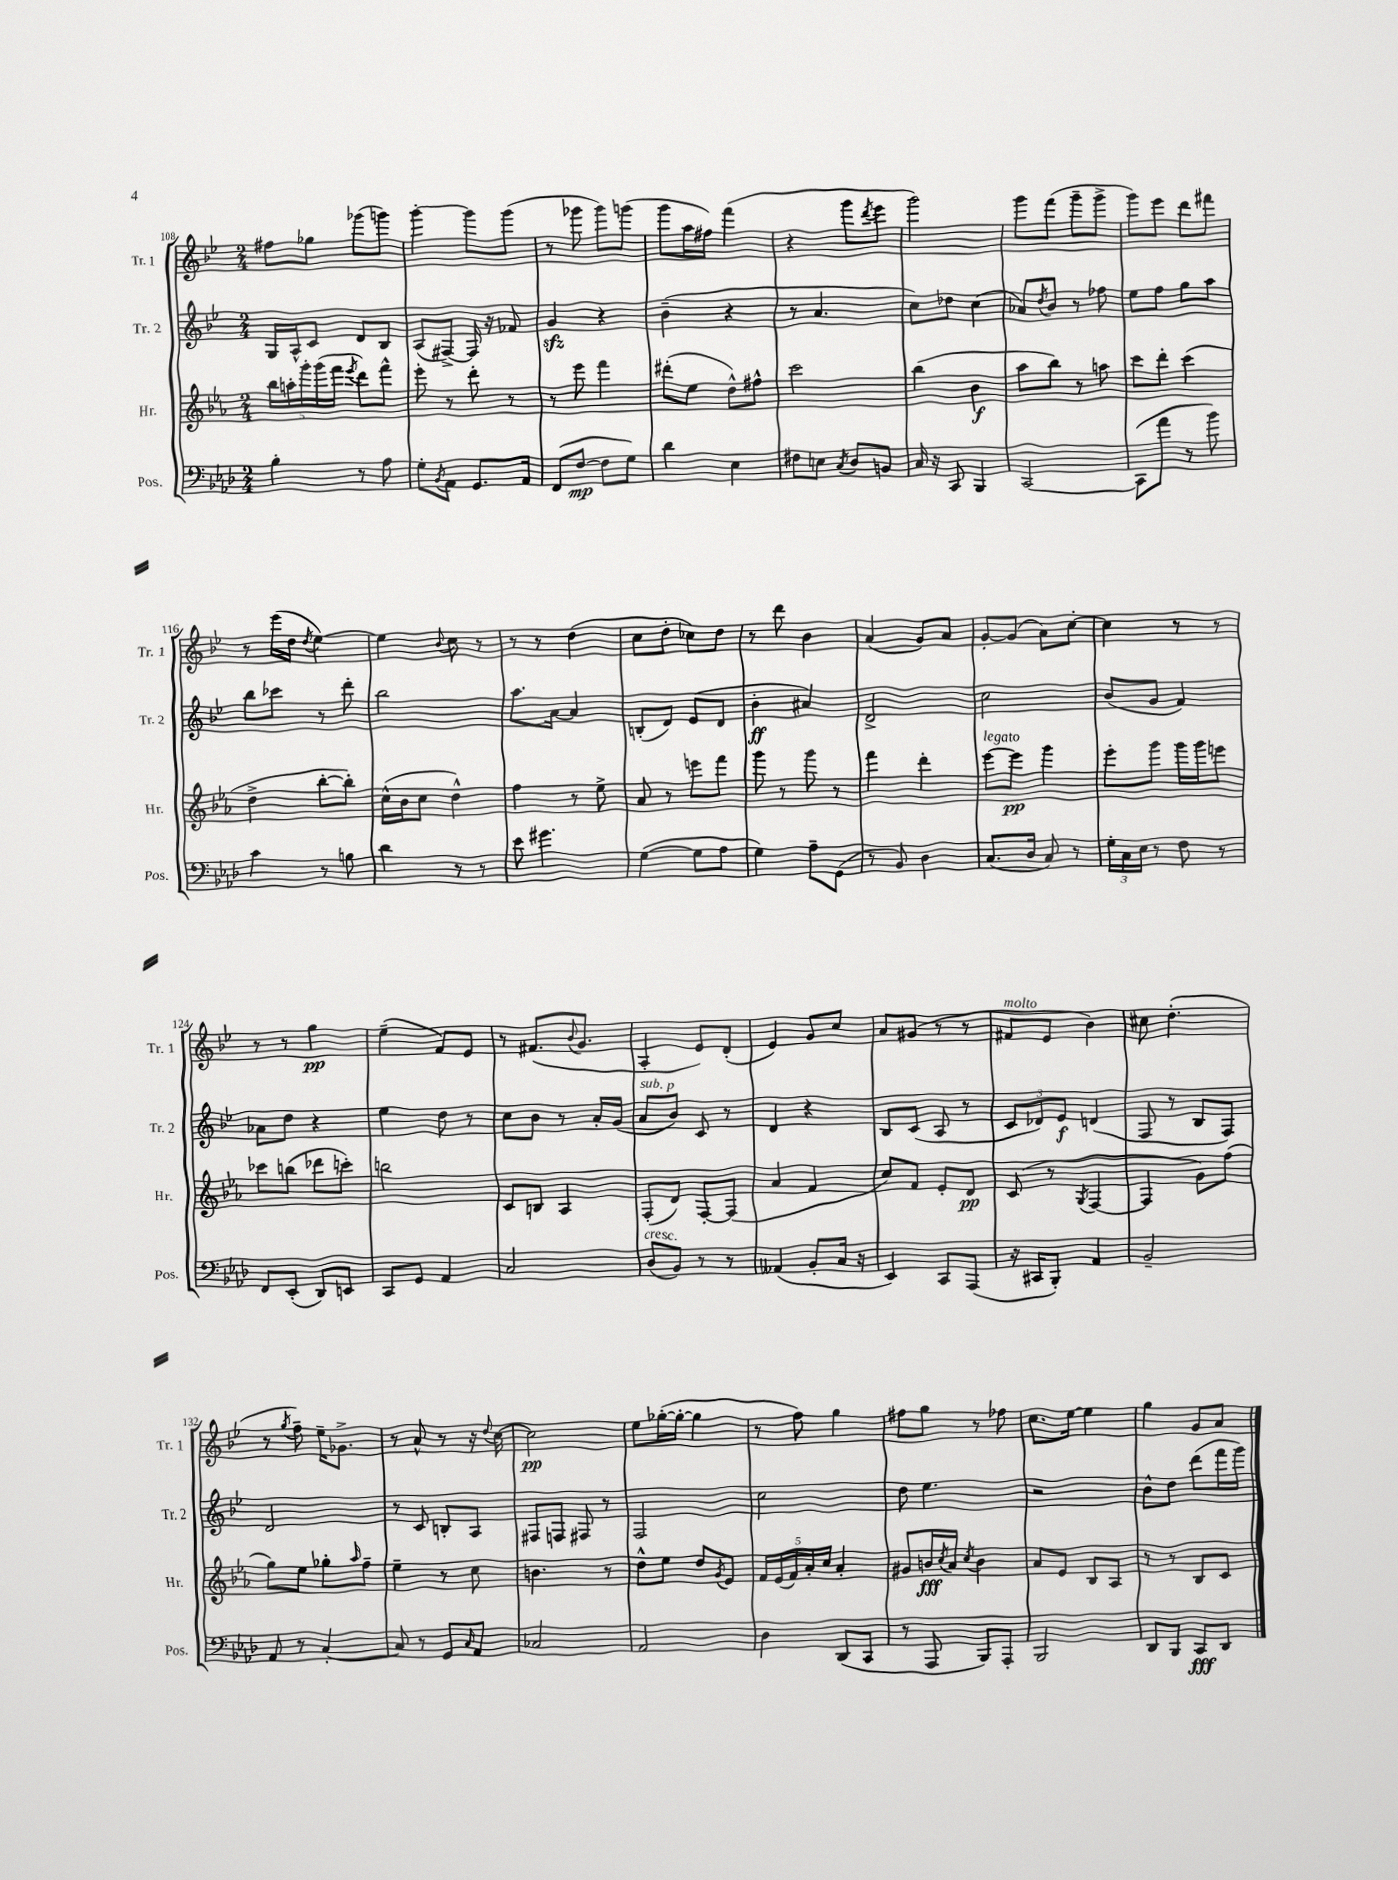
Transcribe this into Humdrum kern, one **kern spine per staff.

**kern	**dynam	**kern	**dynam	**kern	**dynam	**kern	**dynam
*part4	*part4	*part3	*part3	*part2	*part2	*part1	*part1
*staff4	*staff4	*staff3	*staff3	*staff2	*staff2	*staff1	*staff1
*I"Pos.	*	*I"Hr.	*	*I"Tr. 2	*	*I"Tr. 1	*
*I'Pos.	*	*I'Hr.	*	*I'Tr. 2	*	*I'Tr. 1	*
*clefF4	*	*clefG2	*	*clefG2	*	*clefG2	*
*k[b-e-a-d-]	*	*k[b-e-a-]	*	*k[b-e-]	*	*k[b-e-]	*
*M2/4	*	*M2/4	*	*M2/4	*	*M2/4	*
=108	=108	=108	=108	=108	=108	=108	=108
4B-'\	.	20bb-\LL	.	16G/LL	.	8ff#X\L	.
.	.	20aan'\	.	.	.	.	.
.	.	.	.	16A^^/J	.	.	.
.	.	20ggg'\	.	.	.	.	.
.	.	.	.	8c/J	.	8gg-X\J	.
.	.	(20ggg\	.	.	.	.	.
.	.	20fff\JJ	.	.	.	.	.
.	.	8qeee-/	.	.	.	.	.
8r	.	8ddd\L)	.	8d/L	.	(8ggg-X\L	.
8A-\	.	8fff^^\J	.	8B-/J	.	8gggn\J)	.
=109	=109	=109	=109	=109	=109	=109	=109
8G'\L	.	8eee-'\	.	(8A/L	.	[4ggg'\	.
8qBB-/	.	.	.	.	.	.	.
8AA-\J	.	8r	.	[8F#X^/J)	.	.	.
8.GG/L	.	8ddd'\	.	16F#/]	.	8ggg\L]	.
.	.	.	.	16r	.	.	.
.	.	8r	.	8f-X/	.	(8ggg\J	.
16AA-/Jk	.	.	.	.	.	.	.
=110	=110	=110	=110	=110	=110	=110	=110
(8FF/L	.	8r	.	4gzz/	.	8r	.
[8F/J	mp	8eee-\	.	.	.	8ggg-X\	.
8F\L]	.	4fff\	.	4r	.	8ggg-\L)	.
8G\J)	.	.	.	.	.	(8gggn\J	.
=111	=111	=111	=111	=111	=111	=111	=111
4d-\	.	(8ddd#X'\L	.	(4b-~\	.	8ggg\L	.
.	.	8ee-\J	.	.	.	16aa\L	.
.	.	.	.	.	.	16ff#X\JJ)	.
4E-\	.	8dd^^\L)	.	4r	.	(4fff\	.
.	.	8ff#X^^\J	.	.	.	.	.
=112	=112	=112	=112	=112	=112	=112	=112
8F#X\L	.	2ccc\	.	8r	.	4r	.
8En\J	.	.	.	4.a/	.	.	.
8qC/	.	.	.	.	.	.	.
8D-/L	.	.	.	.	.	8ggg\L	.
.	.	.	.	.	.	8qddd/	.
8BBn/J	.	.	.	.	.	8eee-\J	.
=113	=113	=113	=113	=113	=113	=113	=113
16C/	.	(4bb-\	.	8cc\L)	.	2ggg\)	.
16r	.	.	.	.	.	.	.
8CC/	.	.	.	8dd-X\J	.	.	.
4BBB-/	.	4b-\	f	(4cc\	.	.	.
=114	=114	=114	=114	=114	=114	=114	=114
[2CC/	.	8aa-\L	.	8a-X/L)	.	8ggg\L	.
.	.	.	.	8qdd/	.	.	.
.	.	8bb-\J)	.	8b-/J	.	(8fff\J	.
.	.	8r	.	8r	.	8ggg~\L	.
.	.	8aan\	.	8ff-X\	.	8ggg^\J	.
=115	=115	=115	=115	=115	=115	=115	=115
(8CC\L]	.	8ccc\L	.	8ee-\L	.	8ggg\L)	.
8a-\J	.	8ddd'\J	.	8ff\J	.	8eee-\J	.
8r	.	(4ccc\	.	8gg\L	.	8ddd\L	.
8b-\)	.	.	.	8aa\J	.	8fff#X\J	.
!!LO:LB:g=z
=116	=116	=116	=116	=116	=116	=116	=116
4c\	.	4dd^\	.	8bb-\L	.	8r	.
.	.	.	.	8ccc-X\J	.	(16eee-\LL	.
.	.	.	.	.	.	16dd\JJ	.
.	.	.	.	.	.	8qdd/	.
8r	.	[8bb-'\L	.	8r	.	[4ee-\)	.
8Bn\	.	8bb-'\J])	.	8ddd'\	.	.	.
=117	=117	=117	=117	=117	=117	=117	=117
4d-\	.	(16cc^^\LL	.	2bb-\	.	4ee-\]	.
.	.	16b-\J	.	.	.	.	.
.	.	8cc\J	.	.	.	.	.
.	.	.	.	.	.	8qqb-/	.
8r	.	4dd^^\)	.	.	.	8cc\	.
8r	.	.	.	.	.	8r	.
=118	=118	=118	=118	=118	=118	=118	=118
8e-\	.	4ff\	.	8.aa\L	.	8r	.
4.g#X\	.	.	.	.	.	8r	.
.	.	.	.	[16a\Jk	.	.	.
.	.	8r	.	4a/]	.	(4dd\	.
.	.	8ee-^\	.	.	.	.	.
=119	=119	=119	=119	=119	=119	=119	=119
([4G\	.	8a-/	.	(8Bn'/L	.	8cc\L	.
.	.	8r	.	8d/J)	.	8dd'\J	.
8G\L]	.	8eeen\L	.	(8e-/L	.	8cc-X\L)	.
8A-\J	.	8fff\J	.	8d/J	.	8dd\J	.
=120	=120	=120	=120	=120	=120	=120	=120
4G\)	.	8ggg\	.	4b-'\	ff	8r	.
.	.	8r	.	.	.	8ddd\	.
8A-~\L	.	8ggg\	.	4a#X/)	.	4b-\	.
(8GG\J	.	8r	.	.	.	.	.
=121	=121	=121	=121	=121	=121	=121	=121
8r	.	4fff\	.	2d^/	.	(4a/	.
8BB-/)	.	.	.	.	.	.	.
4D-\	.	4ddd'\	.	.	.	8g/L)	.
.	.	.	.	.	.	8a/J	.
=122	=122	=122	=122	=122	=122	=122	=122
!	!	!LO:TX:a:i:t=legato	!	!	!	!	!
(8.C/L	.	[8eee-\L	.	2cc\	.	[8g'/L	.
.	.	8eee-\J]	pp	.	.	(8g/J]	.
16D-/Jk	.	.	.	.	.	.	.
8C/)	.	4ggg\	.	.	.	8a\L)	.
8r	.	.	.	.	.	[8cc'\J	.
=123	=123	=123	=123	=123	=123	=123	=123
24G'\LL	.	8eee-'\L	.	(8b-/L	.	4cc\]	.
24C\	.	.	.	.	.	.	.
24E-\JJ	.	.	.	.	.	.	.
8r	.	8ggg\J	.	8g/J	.	.	.
8F\	.	16ggg\LL	.	4f/)	.	8r	.
.	.	16ggg\J	.	.	.	.	.
8r	.	8eeen\J	.	.	.	8r	.
!!LO:LB:g=z
=124	=124	=124	=124	=124	=124	=124	=124
8FF/L	.	8ccc-X\L	.	8a-X\L	.	8r	.
(8EE-'/J	.	(8bbn\J	.	8dd\J	.	8r	.
8DD-/L)	.	8ddd-X\L	.	4r	.	4gg\	pp
8EEn/J	.	8cccn'\J)	.	.	.	.	.
=125	=125	=125	=125	=125	=125	=125	=125
8CC/L	.	2bbn\	.	4ee-\	.	(4ee-~\	.
8GG/J	.	.	.	.	.	.	.
4AA-/	.	.	.	8dd\	.	8f/L)	.
.	.	.	.	8r	.	8e-/J	.
=126	=126	=126	=126	=126	=126	=126	=126
2C/	.	8c/L	.	8cc\L	.	8r	.
.	.	8Bn/J	.	8b-\J	.	(8.f#X/L	.
.	.	4A-/	.	8r	.	.	.
.	.	.	.	.	.	8qqb-/	.
.	.	.	.	.	.	8.g/J	.
.	.	.	.	16a'/LL	.	.	.
.	.	.	.	(16g/JJ	.	.	.
=127	=127	=127	=127	=127	=127	=127	=127
!	!	!	!	!LO:TX:a:i:t=sub. p	!	!	!
!LO:TX:a:i:t=cresc.	!	!	!	!	!	!	!
(8D-/L	.	(8F'/L	.	8a/L	.	4A'/	.
8BB-/J)	.	8d/J)	.	8b-/J)	.	.	.
8r	.	[8F'/L	.	8c/	.	8e-/L)	.
8r	.	(8F/J]	.	8r	.	(8d'/J	.
=128	=128	=128	=128	=128	=128	=128	=128
(4AA--X/	.	4a-/	.	4d/	.	4e-/)	.
8BB-'/L	.	4f/	.	4r	.	8g/L	.
16C/Jk	.	.	.	.	.	8cc/J	.
16r	.	.	.	.	.	.	.
=129	=129	=129	=129	=129	=129	=129	=129
4EE-/)	.	8cc/L)	.	8B-/L	.	8a/L	.
.	.	8f/J	.	(8c/J	.	(8g#X/J	.
8CC/L	.	8e-'/L	.	8A/	.	8r	.
(8AAA-/J	.	8d/J	pp	8r	.	8r	.
=130	=130	=130	=130	=130	=130	=130	=130
!	!	!	!	!	!	!LO:TX:a:i:t=molto	!
16r	.	(8c/	.	12c/L	.	8f#X/L	.
16CC#X/KL	.	.	.	.	.	.	.
.	.	.	.	12d-X/)	.	.	.
8BBB-'/J)	.	8r	.	.	.	8e-/J	.
.	.	.	.	12e-/J	f	.	.
.	.	8qG/	.	.	.	.	.
4AA-/	.	[4F/	.	(4dn/	.	4b-\)	.
=131	=131	=131	=131	=131	=131	=131	=131
2BB-~/	.	4F/]	.	8F/	.	8cc#X\	.
.	.	.	.	8r	.	(4.dd'\	.
.	.	8g\L)	.	8B-/L	.	.	.
.	.	(8ff\J	.	8F/J)	.	.	.
!!LO:LB:g=z
=132	=132	=132	=132	=132	=132	=132	=132
8AA-/	.	8gg\L)	.	2d/	.	8r	.
.	.	.	.	.	.	8qgg/	.
8r	.	8ee-\J	.	.	.	8ff~\)	.
[4C'/	.	8gg-X'\L	.	.	.	16ee-~\KL	.
.	.	.	.	.	.	8.g-X^\J	.
.	.	16qqaa-/	.	.	.	.	.
.	.	8ff~\J	.	.	.	.	.
=133	=133	=133	=133	=133	=133	=133	=133
8C/]	.	4ee-~\	.	8r	.	8r	.
8r	.	.	.	8c/	.	8a^^/	.
8GG/L	.	8r	.	8Bn'/L	.	8r	.
16qqC/	.	.	.	.	.	.	.
8AA-/J	.	8cc\	.	8A/J	.	16r	.
.	.	.	.	.	.	8qqdd/	.
.	.	.	.	.	.	[16cc\	.
=134	=134	=134	=134	=134	=134	=134	=134
2C-X/	.	4.bn\	.	8F#X/L	.	2cc\]	pp
.	.	.	.	8Fn/J	.	.	.
.	.	.	.	8F#X/	.	.	.
.	.	8r	.	8r	.	.	.
=135	=135	=135	=135	=135	=135	=135	=135
2AA-/	.	8dd^^\L	.	2F/	.	8ee-\L	.
.	.	8ee-\J	.	.	.	([16gg-X'\L	.
.	.	.	.	.	.	16gg-'\JJ_	.
.	.	8dd/L	.	.	.	4gg-\]	.
.	.	8qg/	.	.	.	.	.
.	.	8e-/J	.	.	.	.	.
=136	=136	=136	=136	=136	=136	=136	=136
4D-\	.	20f/LL	.	2cc\	.	8r	.
.	.	(20e-/	.	.	.	.	.
.	.	20f/)	.	.	.	.	.
.	.	.	.	.	.	8ff\)	.
.	.	20a-'/	.	.	.	.	.
.	.	20cc/JJ	.	.	.	.	.
(8DD-/L	.	4a-'/	.	.	.	4gg\	.
8CC/J	.	.	.	.	.	.	.
=137	=137	=137	=137	=137	=137	=137	=137
8r	.	8g#X/L	.	8dd\	.	8ff#X\L	.
8AAA-/	.	16bn/L	fff	4.ee-\	.	8gg\J	.
.	.	8qcc/	.	.	.	.	.
.	.	16a-/JJ	.	.	.	.	.
.	.	8qcc/	.	.	.	.	.
8BBB-/L)	.	4b\	.	.	.	8r	.
8AAA-'/J	.	.	.	.	.	8ff-X\	.
=138	=138	=138	=138	=138	=138	=138	=138
2BBB-/	.	8a-/L	.	2r	.	8.cc\L	.
.	.	8e-/J	.	.	.	.	.
.	.	.	.	.	.	[16ee-\Jk	.
.	.	8B-/L	.	.	.	4ee-\]	.
.	.	8A-/J	.	.	.	.	.
=139	=139	=139	=139	=139	=139	=139	=139
8DD-/L	.	8r	.	8b-^^\L	.	4gg\	.
8BBB-/J	.	8r	.	8dd\J	.	.	.
8CC/L	fff	8B-/L	.	(8ddd\L	.	8g/L	.
8DD-/J	.	8c/J	.	16fff\L	.	8a/J	.
.	.	.	.	16ggg\JJ)	.	.	.
==	==	==	==	==	==	==	==
*-	*-	*-	*-	*-	*-	*-	*-
